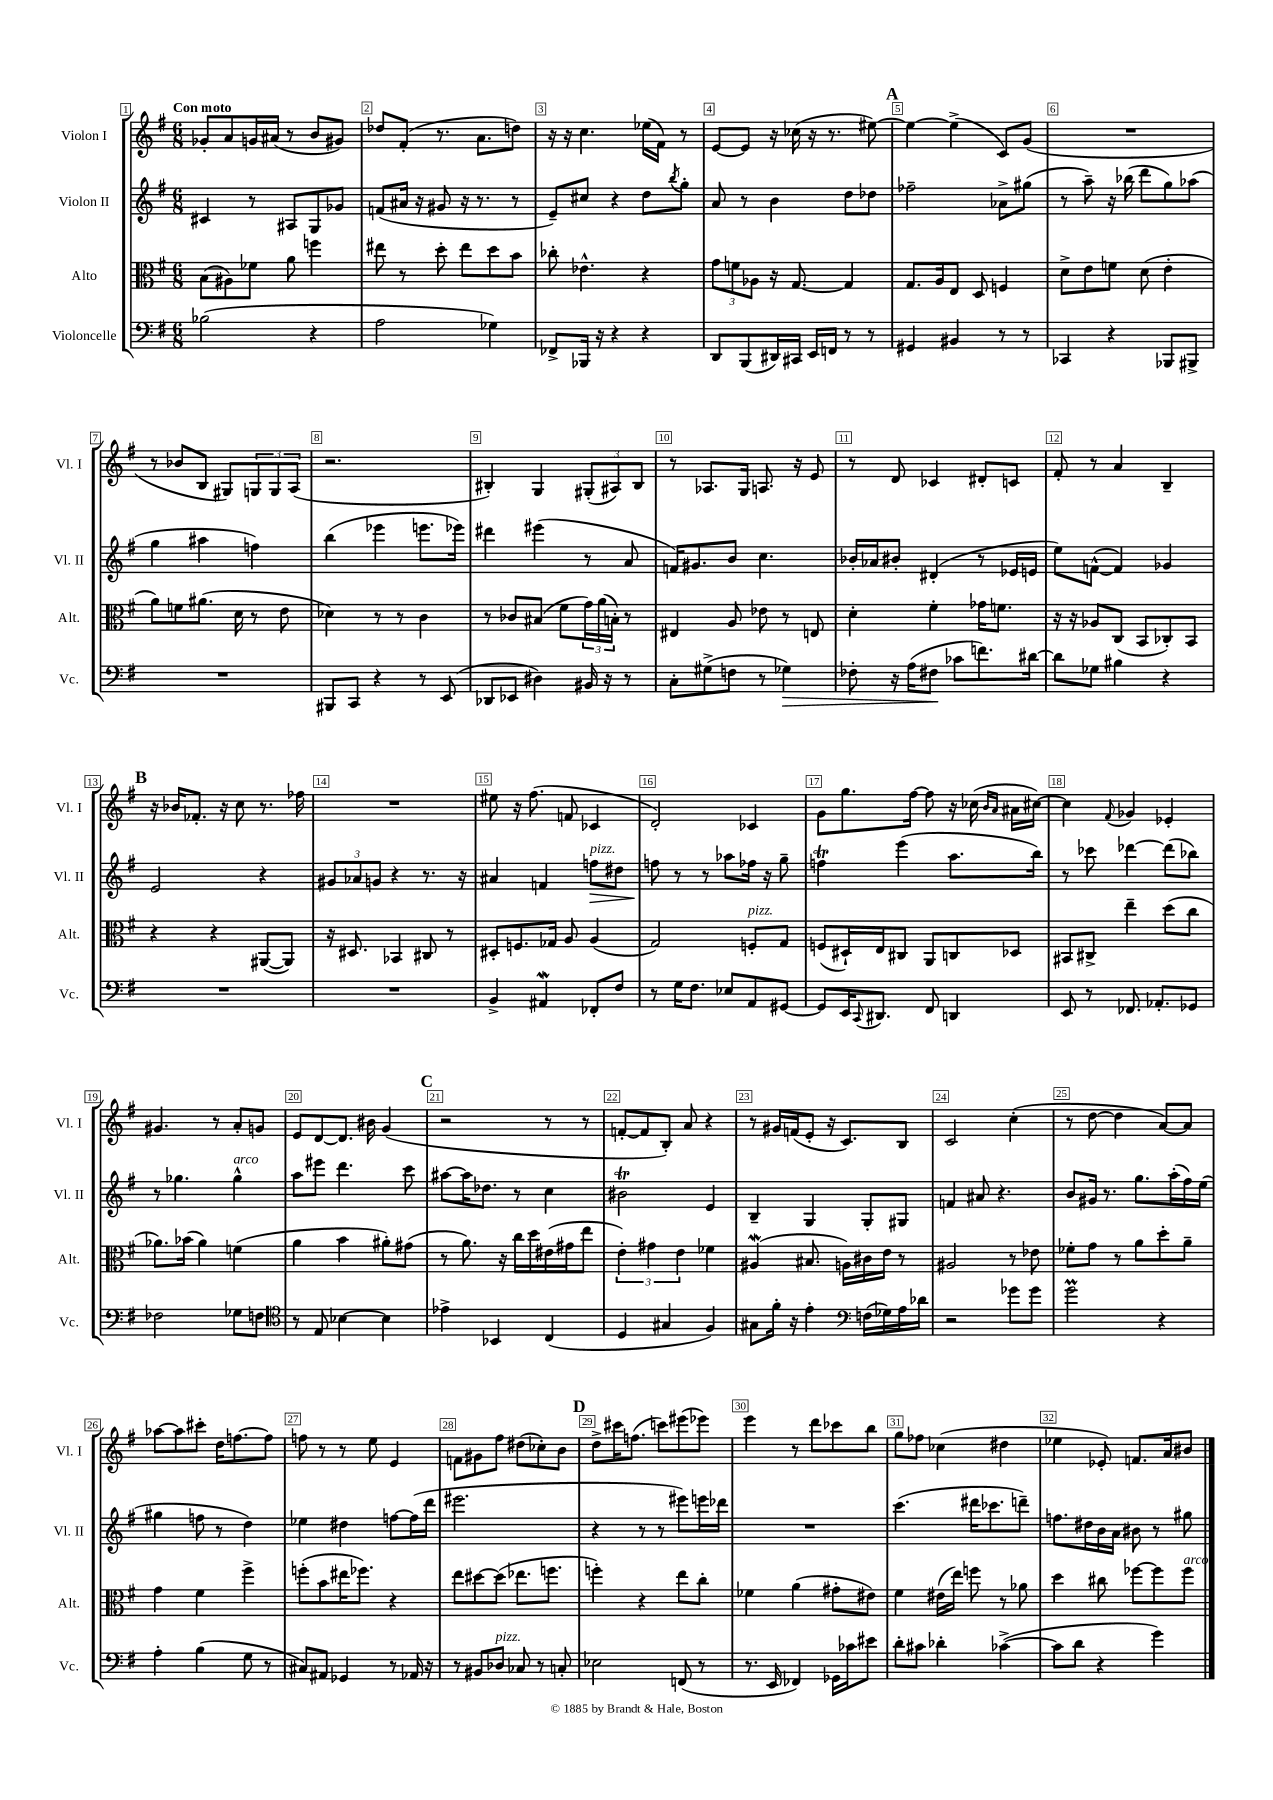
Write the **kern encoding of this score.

**kern	**kern	**kern	**kern
*staff4	*staff3	*staff2	*staff1
*clefF4	*clefC3	*clefG2	*clefG2
*k[f#]	*k[f#]	*k[f#]	*k[f#]
*M6/8	*M6/8	*M6/8	*M6/8
(2B-	(8B	4c#	8g-'
.	8A#)	.	8a
.	8f-	8r	16g
.	.	.	(16a#
.	8a	8A#	8r
4r	4ff	8G	8b
.	.	8g-	8g#)
=	=	=	=
2A	8ee#	(8f	8dd-
.	8r	16a#	(8f#'
.	.	16r	.
.	8dd'	8g#	8.r
.	8ee#	16r	.
.	.	8.r	8.a
4G-)	8dd	.	.
.	8b	8r	8dd)
=	=	=	=
8FF-^	8cc-'	8e~)	16r
.	.	.	16r
16BBB-	4.e-^^	8cc#	4.cc
16r	.	.	.
4r	.	4r	.
4r	4r	8dd	(16ee-
.	.	.	16f#)
.	.	8qbb	.
.	.	8gg'	8r
=	=	=	=
8DD	12g	8a	[8e
.	12f	.	.
(8BBB	.	8r	8e]
.	12A-	.	.
16DD#)	16r	4b	16r
16CC#	[8.G	.	(16cc-
16EE	.	.	16r
16FF	.	.	8.r
8r	4G]	8dd	.
8r	.	8dd-	[8ee#)
=	=	=	=
4GG#	8.G	2ff-~	4ee#_
.	16A	.	.
4BB#	8E	.	(4ee#^]
.	8D	.	.
8r	4F	8a-^	8c)
8r	.	(8gg#	(8g
=	=	=	=
4CC-	8d^	8r	2.r
.	8e	8aa~)	.
4r	8f	16r	.
.	.	(16bb-	.
.	(8d	8ddd	.
8BBB-	4e'	8gg)	.
8BBB#^	.	(8aa-	.
=	=	=	=
2.r	8a)	4gg	8r
.	8f	.	8b-
.	(8.a#	4aa#	8B
.	.	.	8G#)
.	16d	.	.
.	8r	4ff)	12G
.	.	.	12G
.	8e	.	.
.	.	.	(12A
=	=	=	=
8BBB#	4d-)	(4bb	2.r
8CC	.	.	.
4r	8r	4eee-	.
.	8r	.	.
8r	4c	8.eee	.
(8EE	.	.	.
.	.	16eee-)	.
=	=	=	=
8DD-	8r	4ddd#	4B#')
8EE-	8c-	.	.
4D#)	(8B#	(4eee#	4G
.	8f#	.	.
16BB#	24g)	8r	(12G#'
.	(24a	.	.
16r	.	.	.
.	24B')	.	12A#)
8r	8r	8a	.
.	.	.	12B#
=	=	=	=
8C'	4E#	16f)	8r
.	.	8.g#	.
(8G#^	.	.	8.A-
8F	8A	8b	.
.	.	.	16G
8r	8e-	4.cc	8.A
4G-)	8r	.	.
.	.	.	16r
.	8E	.	8e
=	=	=	=
8F-'	4d'	16b-'	8r
.	.	16a-	.
16r	.	8b#'	8d
(16A	.	.	.
8F#	4f#'	(4d#'	4c-
8c-	.	.	.
8.f)	16g-	8r	8d#'
.	8.f	.	.
.	.	16e-	8c
[16d#	.	16e	.
=	=	=	=
8d#]	16r	8ee)	8f#'
.	16r	.	.
8G-	8A-	([8f^^	8r
4B#	(8C	4f])	4a
.	8BB	.	.
4r	8C-')	4g-	4B~
.	8BB	.	.
=	=	=	=
2.r	4r	2e	16r
.	.	.	16b-
.	.	.	8.f-'
.	4r	.	.
.	.	.	16r
.	.	.	8cc
.	([8AA#	4r	8.r
.	8AA#])	.	.
.	.	.	16ff-
=	=	=	=
2.r	16r	12g#	2.r
.	8.D#	.	.
.	.	12a-	.
.	.	12g	.
.	4BB-	4r	.
.	8C#	8.r	.
.	8r	.	.
.	.	16r	.
=	=	=	=
4BB^	8D#'	4a#	8ee#
.	8.F	.	16r
.	.	.	(8.ff#
4AA#	.	4f	.
.	16G-	.	.
.	8A	.	8f
8FF-'	(4A	8ff	4c-
8F#	.	8dd#	.
=	=	=	=
8r	2G)	8ff	2d')
16G	.	8r	.
8.F#	.	.	.
.	.	8r	.
8E-	.	8aa-	.
8AA	8F'	16ff-	4c-
.	.	16r	.
[8GG#	8G	8gg~	.
=	=	=	=
8GG#]	(8F	4ff	8g
16EE	16D#`)	.	8.gg
8qqCC	.	.	.
8.DD#	16E	.	.
.	8C#	(4eee	.
.	.	.	[16ff#
8FF#	8AA	.	8ff#]
4DD	8C	8.aa	16r
.	.	.	(16cc-
.	.	.	16qqb
.	.	.	16qqa
.	8D-	.	16a#
.	.	16bb)	[16cc#)
=	=	=	=
8EE	8BB#	8r	4cc#]
8r	8C#^	8ccc-	.
.	.	.	8qqf#
8.FF-	4ee~	[4ddd-	4g-
8.AA-'	.	.	.
.	(8dd	(8ddd-]	4e-'
8GG-	8cc	8bb-)	.
=	=	=	=
2F-	8.a-)	8r	4.g#
.	.	4.gg-	.
.	(16b-	.	.
.	4a-)	.	.
.	.	.	8r
8G-	(4f	4gg-^^	8a'
8F	.	.	8g
=	=	=	=
*clefC4	*	*	*
8r	4a	8aa	8e
8E	.	8eee#	[8d
[4B-	4b	4.ddd	8.d]
.	.	.	16b#
4B-]	8a#')	.	(4g
.	(8g#	8ccc	.
=	=	=	=
4e-^	8r	[8aa#	2r
.	8.a)	16aa#]	.
.	.	8.dd-	.
4BB-	.	.	.
.	16r	.	.
.	16cc	8r	.
.	16dd	.	.
(4C	(16e#	4cc	8r
.	16g#	.	.
.	8ee	.	8r
=	=	=	=
4D	6e')	2b#	[8f'
.	.	.	8f]
.	6g#	.	.
4G#	.	.	8B')
.	6e	.	.
.	.	.	8a
4F#)	4f-	4e	4r
=	=	=	=
8G#	(4A#	4B~	8r
16f#'	.	.	16g#
16r	.	.	(16f
4e'	8.B#	4G	8e'
.	.	.	16r
.	16A)	.	8.c)
*clefF4	*	*	*
(16F	16c#	8G'	.
16G-)	16e	.	.
16A	8r	8G#	8B
16d-	.	.	.
=	=	=	=
2r	2A#	4f	2c
.	.	8a#	.
.	.	4.r	.
8g-	8r	.	(4cc'
8g-	8e-	.	.
=	=	=	=
2g	8f-'	8b	8r
.	8g	16g#	[8dd
.	.	8.r	.
.	8r	.	4dd]
.	8a	8.gg	.
4r	8dd'	.	[8a)
.	.	(16aa'	.
.	8a~	16ff#)	8a]
.	.	(16ee	.
=	=	=	=
4A'	4g	4gg#	[8aa-
.	.	.	8aa-]
(4B	4f#	8ff	8ccc#'
.	.	8r	16dd
.	.	.	[8.ff
8G	4ff#^	4dd)	.
8r	.	.	8ff]
=	=	=	=
8C#)	(8ff'	4ee-	8ff
8AA#	8b	.	8r
4GG-	16ee#	4dd#	8r
.	8.ff-)	.	.
.	.	.	8ee
8r	4r	[8ff	4e
16AA-	.	(16ff]	.
16r	.	16ddd	.
=	=	=	=
8r	8ee	2.eee#	8f
8BB#	[8dd#	.	8g#
8D-	(8dd#]	.	8ff#
8C-	8.ee-	.	(8dd#
8r	.	.	8cc-')
.	8.ff	.	.
8C'	.	.	8b
=	=	=	=
2E-	4ff')	4r	8dd^
.	.	.	16ccc#
.	.	.	(8.ff
.	4r	8r	.
.	.	8r	8ccc)
(8FF	8ee	8eee#)	(8eee#
8r	8cc'	16eee	8eee-)
.	.	16ddd-	.
=	=	=	=
8.r	4f-	2.r	4eee
16EE	.	.	.
4FF-)	(4a	.	8r
.	.	.	8ddd
16GG-	8g#'	.	8ccc-
16c-	.	.	.
8e#	8e#)	.	8bb
=	=	=	=
8d'	4f#	(4.ccc	8gg
8c#	.	.	8ff-
4d-'	(16e#	.	(4cc-
.	16ee)	.	.
.	8ff	16ddd#	.
.	.	8.ccc-	.
([4c-^	8r	.	4dd#
.	8a-	8ddd~)	.
=	=	=	=
8c-]	4dd	8.ff	4ee-
8d	.	.	.
.	.	16dd#	.
4r	8cc#	16b	8e-')
.	.	16a	.
.	[8ff-	8b#	8.f
4g)	8ff-]	8r	.
.	.	.	16a
.	8ff-	8gg#	8b#
==	==	==	==
*-	*-	*-	*-
